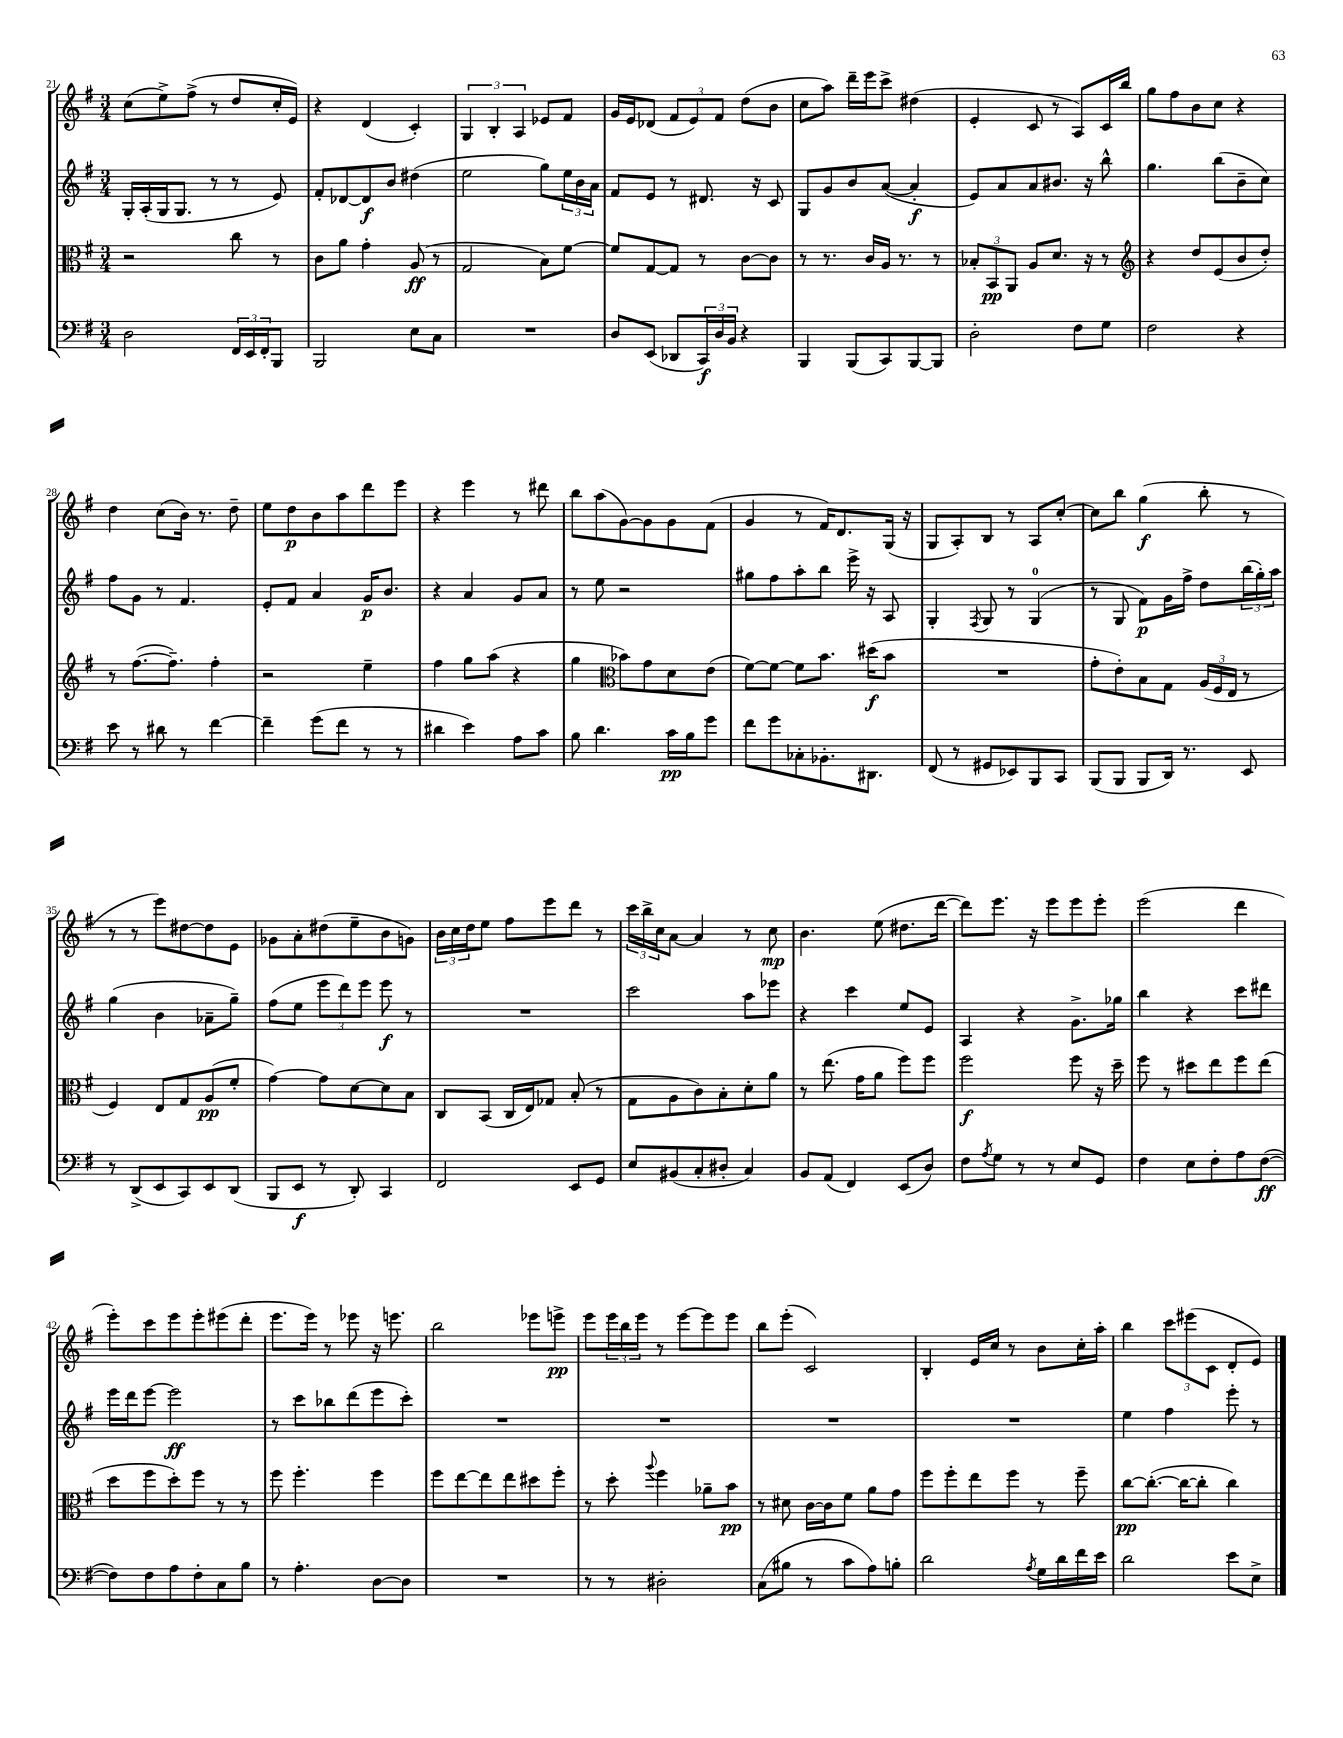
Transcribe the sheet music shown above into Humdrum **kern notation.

**kern	**kern	**kern	**kern
*staff4	*staff3	*staff2	*staff1
*clefF4	*clefC3	*clefG2	*clefG2
*k[f#]	*k[f#]	*k[f#]	*k[f#]
*M3/4	*M3/4	*M3/4	*M3/4
2D\	2r	16G'/LL	(8cc\L
.	.	(16A'/	.
.	.	16G/J	8ee^\)
.	.	8.G/J	.
.	.	.	(8ff#^\J
.	.	8r	8r
24FF#/LL	8cc\	8r	8dd/L
24EE/	.	.	.
24FF#'/J	.	.	.
8BBB/J	8r	8e/)	16cc'/L
.	.	.	16e/JJ)
=	=	=	=
2BBB/	8c\L	8f#'/L	4r
.	8a\J	[8d-/	.
.	4g'\	8d-/]	(4d/
.	.	8b/J	.
8E\L	(8A/	(4dd#\	4c'/)
8C\J	8r	.	.
=	=	=	=
2.r	2G/	2ee\	6G/
.	.	.	6B'/
.	.	.	6A/
.	8B\L)	8gg\L)	8e-/L
.	[8f#\J	24ee\L	8f#/J
.	.	24b\	.
.	.	24a\JJ	.
=	=	=	=
8D/L	8f#/]L	8f#/L	16g/LL
.	.	.	16e/J
(8EE/J	[8G/	8e/J	(8d-/J
8DD-/L	8G/]J	8r	12f#/L
.	.	.	12e/)
24CC/L)	8r	8.d#/	.
24D/	.	.	12f#/J
24BB/JJ	.	.	.
4r	[8c\L	.	(8dd\L
.	.	16r	.
.	8c\]J	8c/	8b\J
=	=	=	=
4BBB/	8r	8G/L	8cc\L
.	8.r	8g/	8aa\J)
(8BBB/L	.	8b/	16ddd~\LL
.	16c/LL	.	16eee\J
8CC/)	16A/JJ	([8a/J	8ccc^\J
.	8.r	.	.
[8BBB/	.	4a'/]	(4dd#\
8BBB/]J	8r	.	.
=	=	=	=
2D'\	12B-'/L	8e/L)	4e'/
.	12BB/	.	.
.	.	8a/	.
.	12AA/J	.	.
.	8A/L	8a/	8c/
.	8.d/J	8.b#/J	8r
8F#\L	.	.	8A/L)
.	16r	16r	.
8G\J	8r	8bb^^\	16c/L
.	.	.	16bb/JJ
=	=	=	=
*	*clefG2	*	*
2F#\	4r	4.gg\	8gg\L
.	.	.	8ff#\
.	8dd/L	.	8b\
.	(8e/	(8bb\L	8cc\J
4r	8b/	8b~\	4r
.	8dd'/J)	8cc\J)	.
=	=	=	=
8e\	8r	8ff#\L	4dd\
8r	([8.ff#\L	8g\J	.
8d#\	.	8r	(8cc\L
.	8.ff#~\]J)	.	.
8r	.	4.f#/	16b\Jk)
.	.	.	8.r
[4f#\	4ff#'\	.	.
.	.	.	8dd~\
=	=	=	=
4f#~\]	2r	8e'/L	8ee\L
.	.	8f#/J	8dd\
(8g\L	.	4a/	8b\
8f#\J	.	.	8aa\
8r	4ee~\	16g/LK	8ddd\
.	.	8.b/J	.
8r	.	.	8eee\J
=	=	=	=
4d#\	4ff#\	4r	4r
4e\)	8gg\L	4a/	4eee\
.	(8aa\J	.	.
8A\L	4r	8g/L	8r
8c\J	.	8a/J	8ddd#\
=	=	=	=
8B\	4gg\	8r	8bb\L
4.d\	.	8ee\	(8aa\
*	*clefC3	*	*
.	8b-\L)	2r	[8g\)
.	8g\	.	8g\]
16c\LL	8d\	.	8g\
16B\J	.	.	.
8g\J	(8e\J	.	(8f#\J
=	=	=	=
8f#\L	[8f#\L)	8gg#\L	4g/
8g\	8f#\_J	8ff#\	.
8C-'\	8f#\]L	8aa'\	8r
8.BB-'\	8.b\J	8bb\J	16f#/LK)
.	.	.	8.d/
.	.	16eee^\	.
8.DD#\J	(16dd#\LK	16r	.
.	8b\J	8A/	(16G/Jk
.	.	.	16r
=	=	=	=
(8FF#/	2.r	4G'/	8G/L
8r	.	.	8A'/)
.	.	8qF#/	.
8GG#/L	.	8G/	8B/J
8EE-/)	.	8r	8r
8BBB/	.	(4G/	8A/L
8CC/J	.	.	[8cc'/J
=	=	=	=
(8BBB/L	8g'\L	8r	8cc\]L
8BBB/J	8e'\)	8G/	8bb\J
8BBB/L	8B\	8f#\L)	(4gg\
16DD/Jk)	8G\J	16g\L	.
8.r	.	16ff#^\JJ	.
.	(24A/LL	8dd\L	8bb'\
.	24F#/	.	.
.	24E/JJ	.	.
8EE/	8r	(24bb\L	8r
.	.	24gg'\)	.
.	.	24aa\JJ	.
=	=	=	=
8r	4F#/)	(4gg\	8r
(8DD^/L	.	.	8r
8EE/	8E/L	4b\	8eee\L)
8CC/)	8G/	.	[8dd#\
8EE/	(8A/	8a-~\L	8dd#\]
(8DD/J	8f#'/J	8gg~\J)	8e\J
=	=	=	=
8BBB/L	[4g\)	(8ff#\L	8g-\L
8EE/J	.	8ee\J	8a'\
8r	8g\]L	12eee\L	(8dd#\
.	.	12ddd\)	.
8DD'/)	[8d\	.	8ee~\
.	.	12eee\J	.
4CC/	8d\]	8eee\	8b\
.	8B\J	8r	8g\J)
=	=	=	=
2FF#/	8C/L	2.r	24b\LL
.	.	.	24cc\
.	.	.	24dd\J
.	(8BB/J	.	8ee\J
.	16C/LL	.	8ff#\L
.	16E/J)	.	.
.	8G-/J	.	8eee\
8EE/L	(8B'/	.	8ddd\J
8GG/J	8r	.	8r
=	=	=	=
8E/L	8G\L	2ccc\	24ccc\LL
.	.	.	24bb^\
.	.	.	24cc\J
(8BB#/	8A\	.	[8a\J
8C'/	8c\)	.	4a/]
8D#'/J	8B'\	.	.
4C/)	8d'\	8aa\L	8r
.	8a\J	8eee-\J	8cc\
=	=	=	=
8BB/L	8r	4r	4.b\
(8AA/J	(8.ee\	.	.
4FF#/)	.	4ccc\	.
.	16g\LK	.	.
.	8a\J	.	(8ee\
(8EE/L	8ff#\L)	8ee/L	8.dd#\L
8D/J)	8ff#\J	8e/J	.
.	.	.	[16ddd\Jk
=	=	=	=
8F#\L	2ff#\	4A/	8ddd\]L)
8qA/	.	.	.
8G\J	.	.	8.eee\J
8r	.	4r	.
.	.	.	16r
8r	.	.	8eee\L
8E/L	8ff#\	8.g^\L	8eee\
8GG/J	16r	.	8eee'\J
.	16dd~\	16gg-\Jk	.
=	=	=	=
4F#\	8ff#\	4bb\	(2eee\
.	8r	.	.
8E\L	8dd#\L	4r	.
8F#'\	8ee\	.	.
8A\	8ff#\	8ccc\L	4ddd\
([8F#\J	(8ee\J	8ddd#\J	.
=	=	=	=
8F#\]L)	8dd\L	16eee\LL	8eee'\L)
.	.	16ddd\J	.
8F#\	8ff#\	[8eee\J	8ccc\
8A\	8dd'\)	2eee\]	8eee\
8F#'\	8ff#\J	.	8eee'\
8C\	8r	.	(8eee#\
8B\J	8r	.	8ddd'\J
=	=	=	=
8r	8ff#\	8r	8.eee\L
4.A'\	4.ff#'\	8ccc\L	.
.	.	.	16eee\Jk)
.	.	8bb-\	8r
.	.	(8ddd\	8eee-\
[8D\L	4ff#\	8eee\	16r
.	.	.	8.eee\
8D\]J	.	8ccc'\J)	.
=	=	=	=
2.r	8ff#\L	2.r	2bb\
.	[8ee\	.	.
.	8ee\]	.	.
.	8ee\	.	.
.	8dd#\	.	8eee-\L
.	8ff#'\J	.	8eee^\J
=	=	=	=
8r	8r	2.r	8eee\L
8r	8dd'\	.	24eee\L
.	.	.	24bb\
.	.	.	24eee\JJ
.	8qqaa/	.	.
2D#'\	4ff#\	.	8r
.	.	.	[8eee\L
.	8a-~\L	.	8eee\]
.	8b\J	.	8eee\J
=	=	=	=
(8C\L	8r	2.r	8bb\L
8B#\J	8d#\	.	(8eee'\J
8r	[16c\LL	.	2c/)
.	16c\]J	.	.
8c\L	8f#\J	.	.
8A\)	8a\L	.	.
8B'\J	8g\J	.	.
=	=	=	=
2d\	8ff#\L	2.r	4B'/
.	8ff#'\	.	.
.	8ee\	.	16e/LL
.	.	.	16cc/JJ
.	8ff#\J	.	8r
8qA/	.	.	.
16G\LL	8r	.	8b\L
16d\	.	.	.
16f#\	8ff#~\	.	16cc'\L
16e\JJ	.	.	16aa'\JJ
=	=	=	=
2d\	[8cc\L	4ee\	4bb\
.	(8.cc'\_J	.	.
.	.	4ff#\	12ccc\L
.	16cc\_LK	.	.
.	.	.	(12eee#\
.	8cc'\]J	.	.
.	.	.	12c\J
8e\L	4cc\)	8eee'\	8d'/L
8E^\J	.	8r	8e/J)
==	==	==	==
*-	*-	*-	*-
